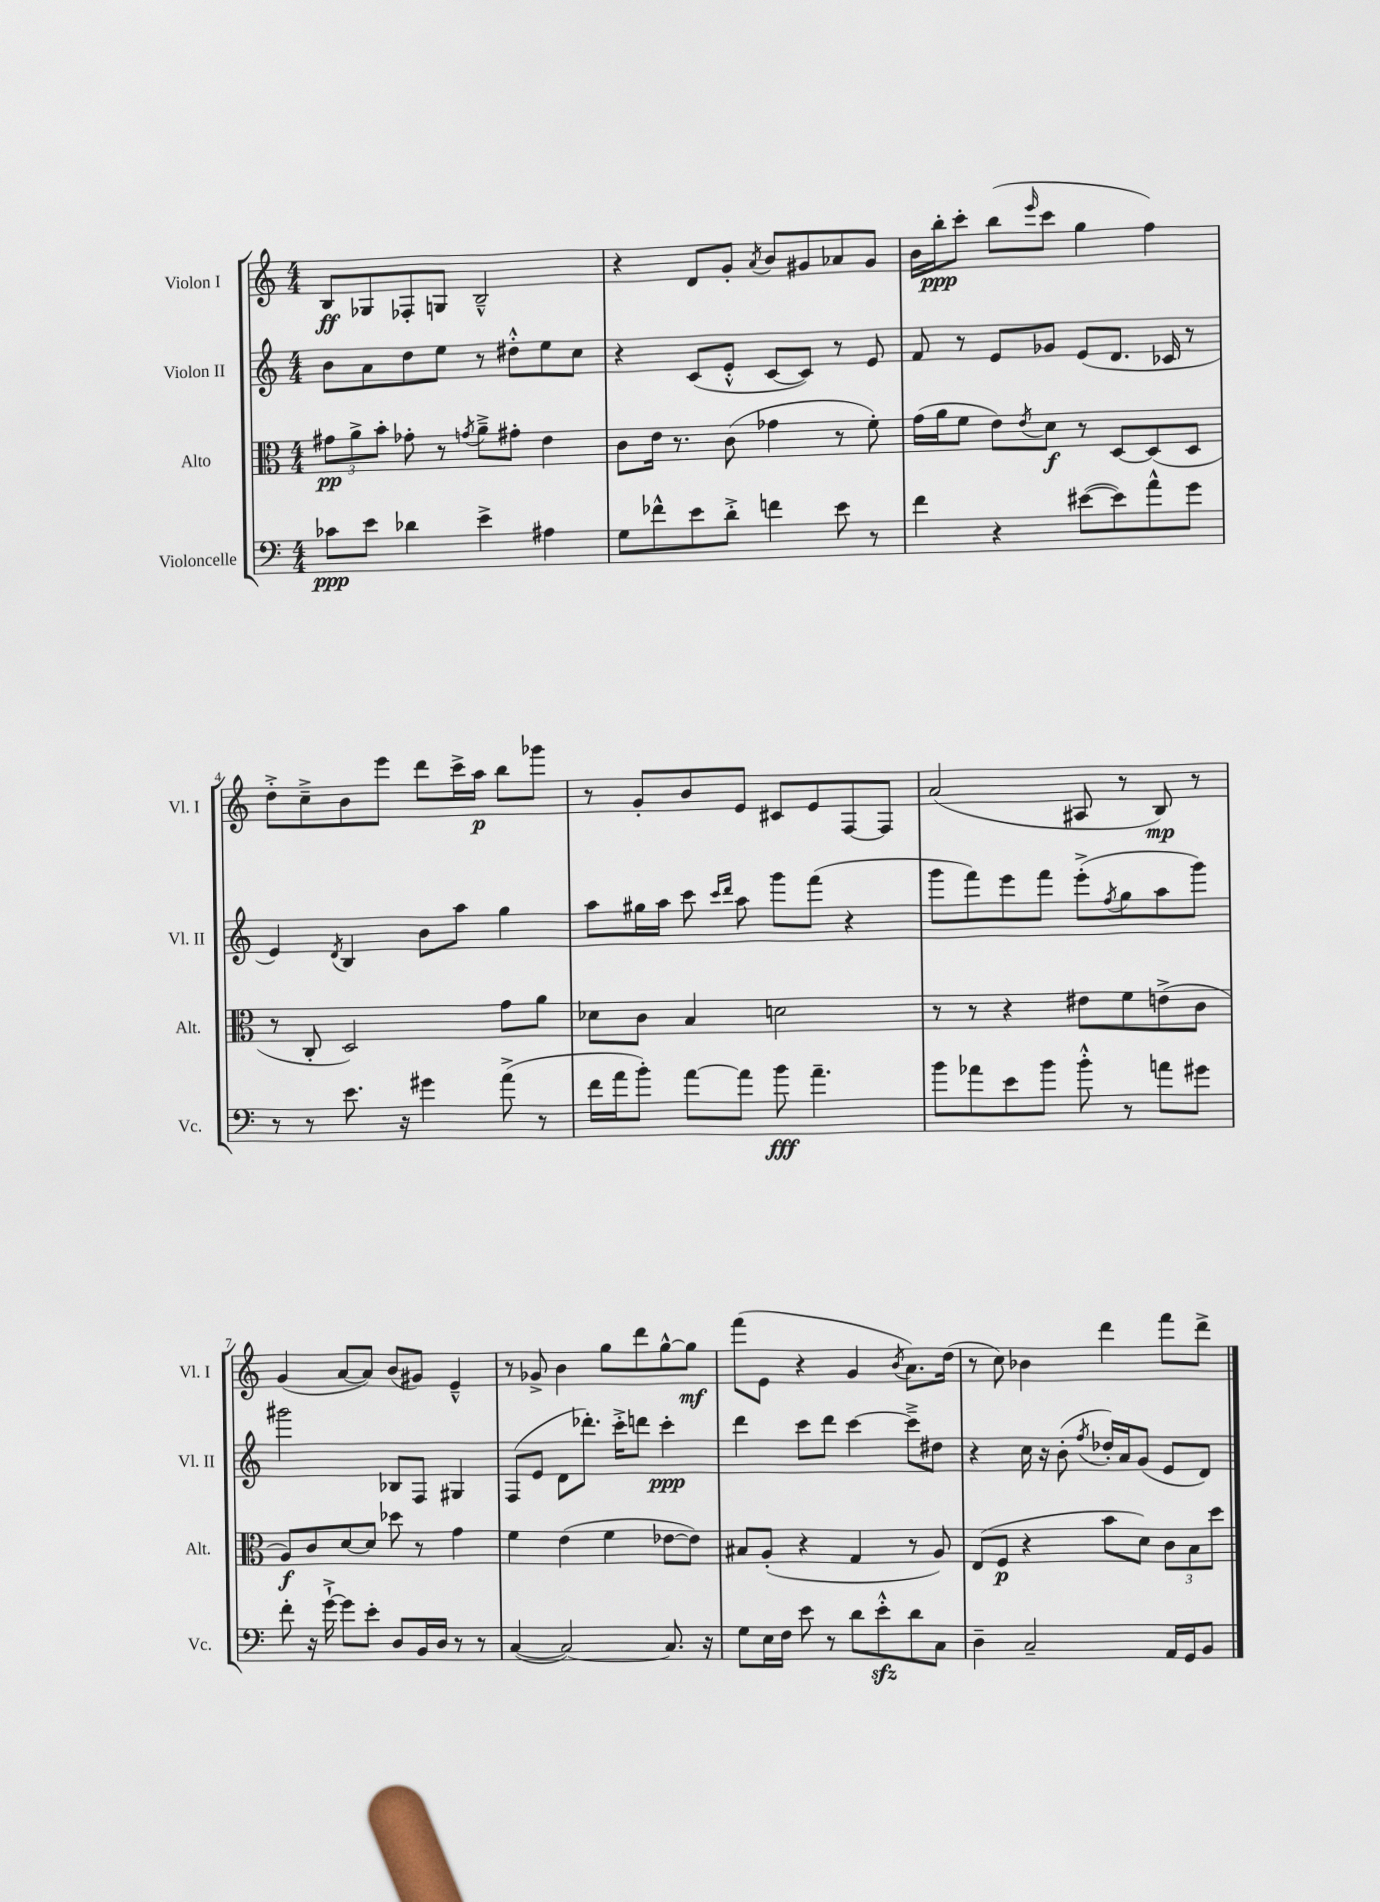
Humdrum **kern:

**kern	**kern	**kern	**kern
*staff4	*staff3	*staff2	*staff1
*clefF4	*clefC3	*clefG2	*clefG2
*k[]	*k[]	*k[]	*k[]
*M4/4	*M4/4	*M4/4	*M4/4
8c-	12g#	8b	8B
.	12a^	.	.
8e	.	8a	8G-
.	12b'	.	.
4d-	8g-'	8dd	8F-'
.	8r	8ee	8G
.	8qg	.	.
4e^	8a~^	8r	2B~^^
.	8g#'	8dd#'^^	.
4A#	4e	8ee	.
.	.	8cc	.
=	=	=	=
8G	8c	4r	4r
8f-^^	16e	.	.
.	8.r	.	.
8e	.	(8c	8d
8d'^	(8c	8e'^^	8g'
.	.	.	8qa
4f	4g-	[8c	8b
.	.	8c])	8g#
8e	8r	8r	8a-
8r	8f')	8e	8g#
=	=	=	=
4f	(16g	8f	16b
.	16a	.	16bb'
.	8f	8r	8ccc'
4r	8e)	8e	(8bb
.	8qe	.	16qqeee
.	8d	8g-	8ccc
([8e#	8r	(8e	4gg
8e#])	[8D	8.d	.
8a^^	(8D]	.	4ff)
.	.	16c-	.
8g	8D	8r	.
=	=	=	=
8r	8r	4e)	8dd'^
8r	8C'	.	8cc~^
.	.	8qd	.
8.e	2D)	4B	8b
.	.	.	8eee
16r	.	.	.
4g#	.	8b	8ddd
.	.	8aa	16ccc^
.	.	.	16aa
(8a^	8g	4gg	8bb
8r	8a	.	8ggg-
=	=	=	=
16f	8d-	8aa	8r
16a	.	.	.
8b')	8c	16gg#	8g'
.	.	16aa	.
[8a	4B	8ccc	8b
.	.	16qqccc	.
.	.	16qqddd	.
8a]	.	8aa	8e
8b	2d	8ggg	8c#
4.a~	.	(8fff	8e
.	.	4r	[8F
.	.	.	8F]
=	=	=	=
8b	8r	8ggg	(2a
8a-	8r	8fff)	.
8e	4r	8eee	.
8b	.	8fff	.
8b'^^	8e#	(8eee'^	8A#
.	.	8qff	.
8r	8f	8gg	8r
8a	(8e^	8aa	8B)
8g#	8c	8ggg)	8r
=	=	=	=
8f'	8A)	2ggg#	(4g
16r	8c	.	.
[16g`^	.	.	.
8g]	[8d	.	[8a
8e'	8d]	.	8a])
8D	8dd-	8B-	(8b
16BB	8r	8F	8g#)
16D	.	.	.
8r	4g	4G#	4e~^^
8r	.	.	.
=	=	=	=
([4C	4f	(8F	8r
.	.	8e	8g-^
2C_)	(4e	8d	4b
.	.	8.ddd-')	.
.	4f	.	8gg
.	.	16ccc'^	.
.	.	8ddd	8ddd
8.C]	[8e-	4ccc'	[8gg^^
.	8e-])	.	8gg]
16r	.	.	.
=	=	=	=
8G	8B#	4ddd	(8fff
16E	(8A'	.	8e
16F	.	.	.
8e	4r	8ccc	4r
8r	.	8ddd	.
8d	4G	[4ccc	4g
8e'^^	.	.	.
.	.	.	8qb
8d	8r	8ccc~^]	8.a)
8C	8A)	8dd#	.
.	.	.	(16dd
=	=	=	=
4D~	(8E	4r	8r
.	8F	.	8cc)
2C~	4r	16cc	4b-
.	.	16r	.
.	.	(8b'	.
.	.	8qff	.
.	8b	16dd-')	4ddd
.	.	16a	.
.	8d)	(8g	.
16AA	12c	8e	8fff
16GG	.	.	.
.	12B	.	.
8BB	.	8d)	8ddd^
.	12dd	.	.
==	==	==	==
*-	*-	*-	*-
